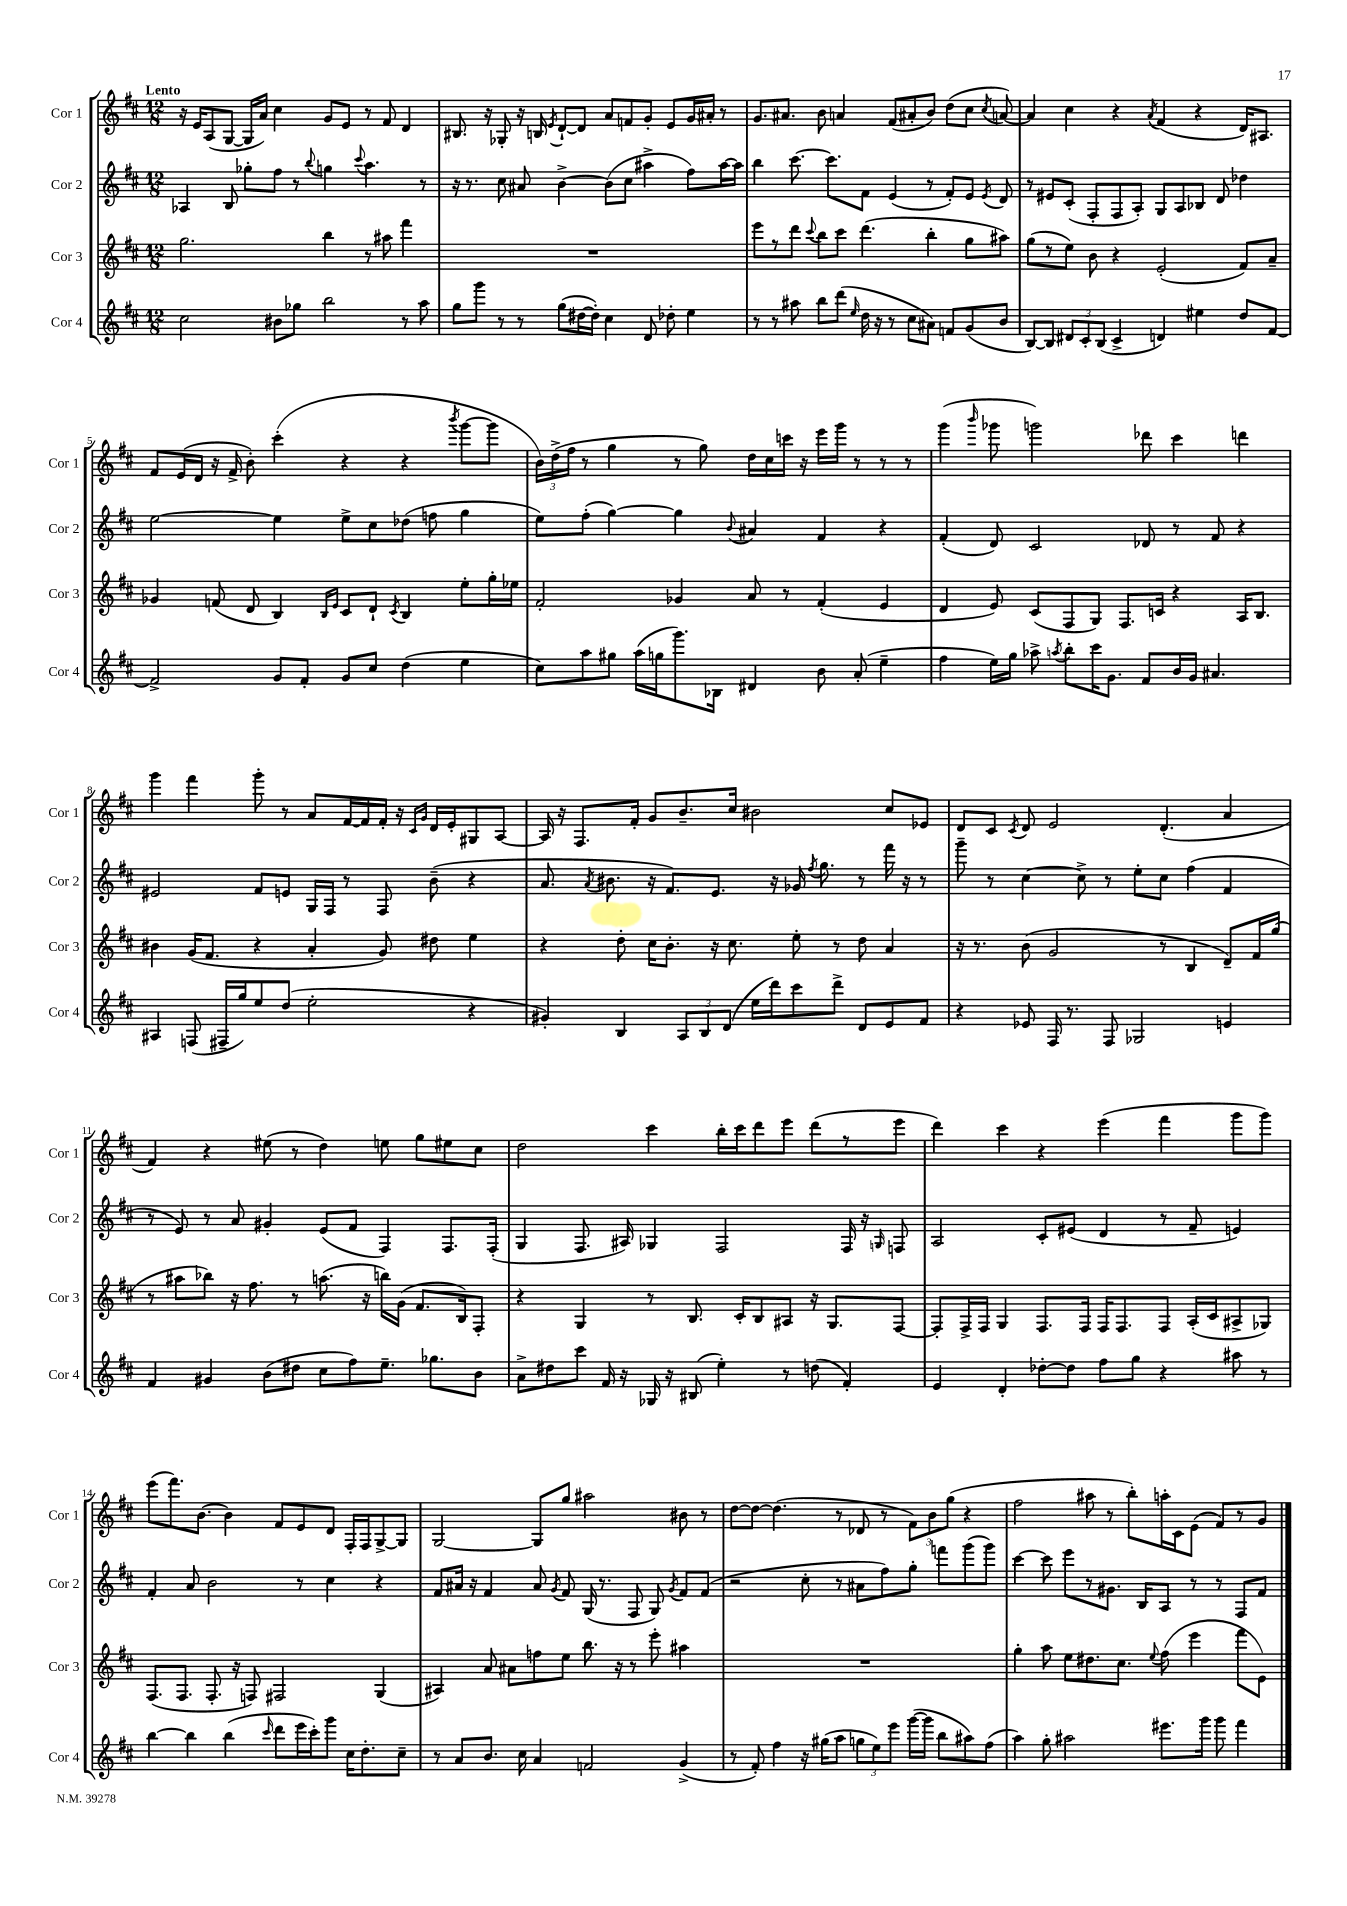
<<
\new StaffGroup <<
\new Staff = "s0" \with { instrumentName = "Cor 1" shortInstrumentName = "Cor 1" } {
    \clef treble \key d \major \numericTimeSignature \time 12/8 \tempo "Lento"
    \autoBeamOff r16 e'16[ a8( g8]~ g16[ a'16]) cis''4 g'8[ e'8] r8 fis'8 d'4 |
    bis8. r16 ges8-. r16 b16 \acciaccatura { e'8 } d'8[~-! d'8] a'8[ f'8 g'8]-. e'8[ g'16 ais'16]-. r8 |
    g'8.[ ais'8.] b'8 a'4 fis'8[( ais'8-. b'8]) d''8[( cis''8] \acciaccatura { cis''8 } a'8~) |
    a'4 cis''4 r4 \acciaccatura { a'8 } fis'4( r4 d'16[) ais8.] |
    fis'8[ e'16( d'16] r16 fis'16-> b'8-.) cis'''4-.( r4 r4 \acciaccatura { b'''8 } g'''8[~ g'''8] |
    \tuplet 3/2 { b'16[) d''16->( fis''16] } r8 g''4 r8 g''8) d''16[ cis''16 c'''16] r16 e'''16[ g'''16] r8 r8 r8 |
    g'''4( \grace { b'''16 } ges'''8 g'''2) des'''8 cis'''4 d'''4 |
    g'''4 fis'''4 g'''8-. r8 a'8[ fis'16~ fis'16 fis'16]-. r16 \grace { cis'16[ g'16] } d'16[ e'16-. gis8 a8]~ |
    a16 r16 fis8.[ fis'16]-. g'8[ b'8.-- cis''16] bis'2 cis''8[ ees'8] |
    d'8[ cis'8] \acciaccatura { cis'8 } d'8 e'2 d'4.-.( a'4 |
    fis'4) r4 eis''8( r8 d''4) e''8 g''8[ eis''8 cis''8] |
    d''2 cis'''4 b''16[-. cis'''16 d'''8 e'''8] d'''8[( r8 e'''8] |
    d'''4) cis'''4 r4 e'''4( fis'''4 g'''8[ g'''8]) |
    e'''8[( fis'''8.) b'8.]~ b'4 fis'8[ e'8 d'8] fis16[-. fis16 g8~-> g8] |
    g2~ g8[ g''8] ais''2 bis'8 r8 |
    d''8[~ d''8]~ d''4.( r8 des'8 r8 \tuplet 3/2 { fis'8[) b'8 g''8]( } r4 |
    fis''2 ais''8 r8 b''8[-.) a''16-. cis'16 e'8]( fis'8[) r8 g'8] \bar "|." |
}
\new Staff = "s1" \with { instrumentName = "Cor 2" shortInstrumentName = "Cor 2" } {
    \clef treble \key d \major \numericTimeSignature \time 12/8
    \autoBeamOff aes4 b8 ges''8[-. fis''8] r8 \appoggiatura { b''8 } g''4 \appoggiatura { cis'''8 } a''4. r8 |
    r16 r8. cis''8 ais'8 b'4~-> b'8[( cis''8] ais''4-> fis''8[) ais''16~ ais''16] |
    b''4 cis'''8.~ cis'''8.[ fis'8] e'4( r8 fis'8[-.) e'8] \acciaccatura { e'8 } d'8 |
    r8 eis'8[ cis'8]-.( fis8[-. fis8 a8]-.) g8[ a8 bes8] d'8 des''4 |
    e''2~ e''4 e''8[-> cis''8 des''8]( f''8 g''4 |
    e''8[) fis''8]-.( g''4~) g''4 \appoggiatura { b'8 } ais'4 fis'4 r4 |
    fis'4-.( d'8) cis'2 des'8 r8 fis'8 r4 |
    eis'2 fis'8[ e'8] g16[ fis16] r8 fis8 b'8--( r4 |
    a'8. \acciaccatura { a'8 } bis'8. r16 fis'8.[) e'8.] r16 ges'16 \acciaccatura { fis''8 } g''8. r8 fis'''16 r16 r8 |
    g'''8-- r8 cis''4~ cis''8-> r8 e''8[-. cis''8] fis''4( fis'4 |
    r8 e'8) r8 a'8 gis'4-. e'8[( fis'8] fis4) fis8.[ fis16]-.( |
    g4 fis8. ais16) ges4 fis2 fis16 r16 \grace { g16 } f8 |
    a2 cis'8[-. eis'8]( d'4 r8 fis'8-- e'4) |
    fis'4-. a'8 b'2 r8 cis''4 r4 |
    fis'8[ ais'16] r16 fis'4 ais'8 \acciaccatura { g'8 } fis'8 g16( r8. fis8 g8) \acciaccatura { g'8 } fis'8[ fis'8]( |
    r2 cis''8-. r8 ais'8[ fis''8) g''8]-. f'''8[ g'''8( g'''8]) |
    cis'''4~ cis'''8 e'''8[ r8 gis'8.] b16[ a8] r8 r8 fis8[ fis'8] \bar "|." |
}
\new Staff = "s2" \with { instrumentName = "Cor 3" shortInstrumentName = "Cor 3" } {
    \clef treble \key d \major \numericTimeSignature \time 12/8
    \autoBeamOff g''2. b''4 r8 ais''8 fis'''4 |
    R1. |
    e'''8[ r8 d'''8] \appoggiatura { cis'''8 } b''8[ cis'''8] d'''4.( b''4-. g''8[ ais''8]) |
    g''8[( r8 e''8]) b'8 r4 e'2-.( fis'8[) a'8]-- |
    ges'4 f'8( d'8 b4) \grace { b16[ e'16] } cis'8[ d'8]-! \acciaccatura { cis'8 } b4 e''8[-. g''16-. ees''16] |
    fis'2-. ges'4 a'8 r8 fis'4-.( e'4 |
    d'4 e'8) cis'8[( fis8 g8]) fis8.[ c'16] r4 a16[ b8.] |
    bis'4 g'16[( fis'8.] r4 a'4-. g'8) dis''8 e''4 |
    r4 d''8-. cis''16[ b'8.]-. r16 cis''8. e''8-. r8 d''8 a'4 |
    r16 r8. b'8( g'2 r8 b4 d'8[--) fis'16 g''16]( |
    r8 ais''8[ bes''8]) r16 fis''8. r8 a''8.( r16 b''16[) g'16]( fis'8.[ b16) fis8]-. |
    r4 g4 r8 b8. cis'16[-. b8 ais8] r16 g8.[ fis8]~ |
    fis8[-. fis16-> fis16] g4 fis8.[ fis16] fis16[ fis8. fis8] a16[-.( cis'16 ais8-> ges8]) |
    fis8.[( fis8.] fis8.-. r16 f8) fis2 g4( |
    ais4) a'8 ais'8[ f''8 e''8] b''8. r16 r8 e'''8-. ais''4 |
    R1. |
    g''4-. a''8 e''8[ dis''8. cis''8.] \appoggiatura { e''8 } fis''8( e'''4 fis'''8[ e'8]) \bar "|." |
}
\new Staff = "s3" \with { instrumentName = "Cor 4" shortInstrumentName = "Cor 4" } {
    \clef treble \key d \major \numericTimeSignature \time 12/8
    \autoBeamOff cis''2 bis'8[ ges''8] b''2 r8 a''8 |
    g''8[ g'''8] r8 r8 g''8[( dis''16~ dis''16]-.) cis''4 d'8 des''8-. e''4 |
    r8 r8 ais''8 b''8[ d'''8]( \grace { e''16 } d''16 r16 r8 cis''8[ ais'8]) f'8[ g'8( b'8] |
    b8[~) b8] \tuplet 3/2 { dis'8[ cis'8-. b8]( } cis'4-> d'4) eis''4 d''8[ fis'8]~ |
    fis'2-> g'8[ fis'8]-. g'8[ cis''8] d''4( e''4 |
    cis''8[) a''8 gis''8] a''16[( g''16 g'''8.) bes16] dis'4 b'8 a'8-.( e''4-- |
    fis''4 e''16[) g''16] aes''8-> \acciaccatura { a''8 } b''8[-. cis'''16 g'8.] fis'8[ b'16 g'16] ais'4. |
    ais4 f8( fis16[-- g''16) e''8 d''8]( e''2-. r4 |
    gis'4-.) b4 \tuplet 3/2 { a8[ b8 d'8]( } e''16[ d'''16) cis'''8 d'''8]-> d'8[ e'8 fis'8] |
    r4 ees'8 fis16 r8. fis8 ges2 e'4 |
    fis'4 gis'4 b'8[( dis''8] cis''8[ fis''8) e''8.]-- ges''8.[ b'8] |
    a'8[-> dis''8 cis'''8] fis'16 r16 ges16 r16 bis8( e''4-.) r8 d''8( fis'4-.) |
    e'4 d'4-. des''8[~-. des''8] fis''8[ g''8] r4 ais''8 r8 |
    b''4~ b''4 b''4( \grace { cis'''16 } d'''8[ e'''16 cis'''16-.) g'''8] cis''16[ d''8.-. cis''8]-- |
    r8 a'8[ b'8.] cis''16 a'4 f'2 g'4->( |
    r8 fis'8-.) fis''4 r16 gis''16[( a''8] \tuplet 3/2 { g''8[ e''8) e'''8] } g'''16[~( g'''16] b''8[ ais''8) fis''8]( |
    a''4) g''8-. ais''2 eis'''8.[ g'''16] g'''8 fis'''4 \bar "|." |
}
>>
>>
